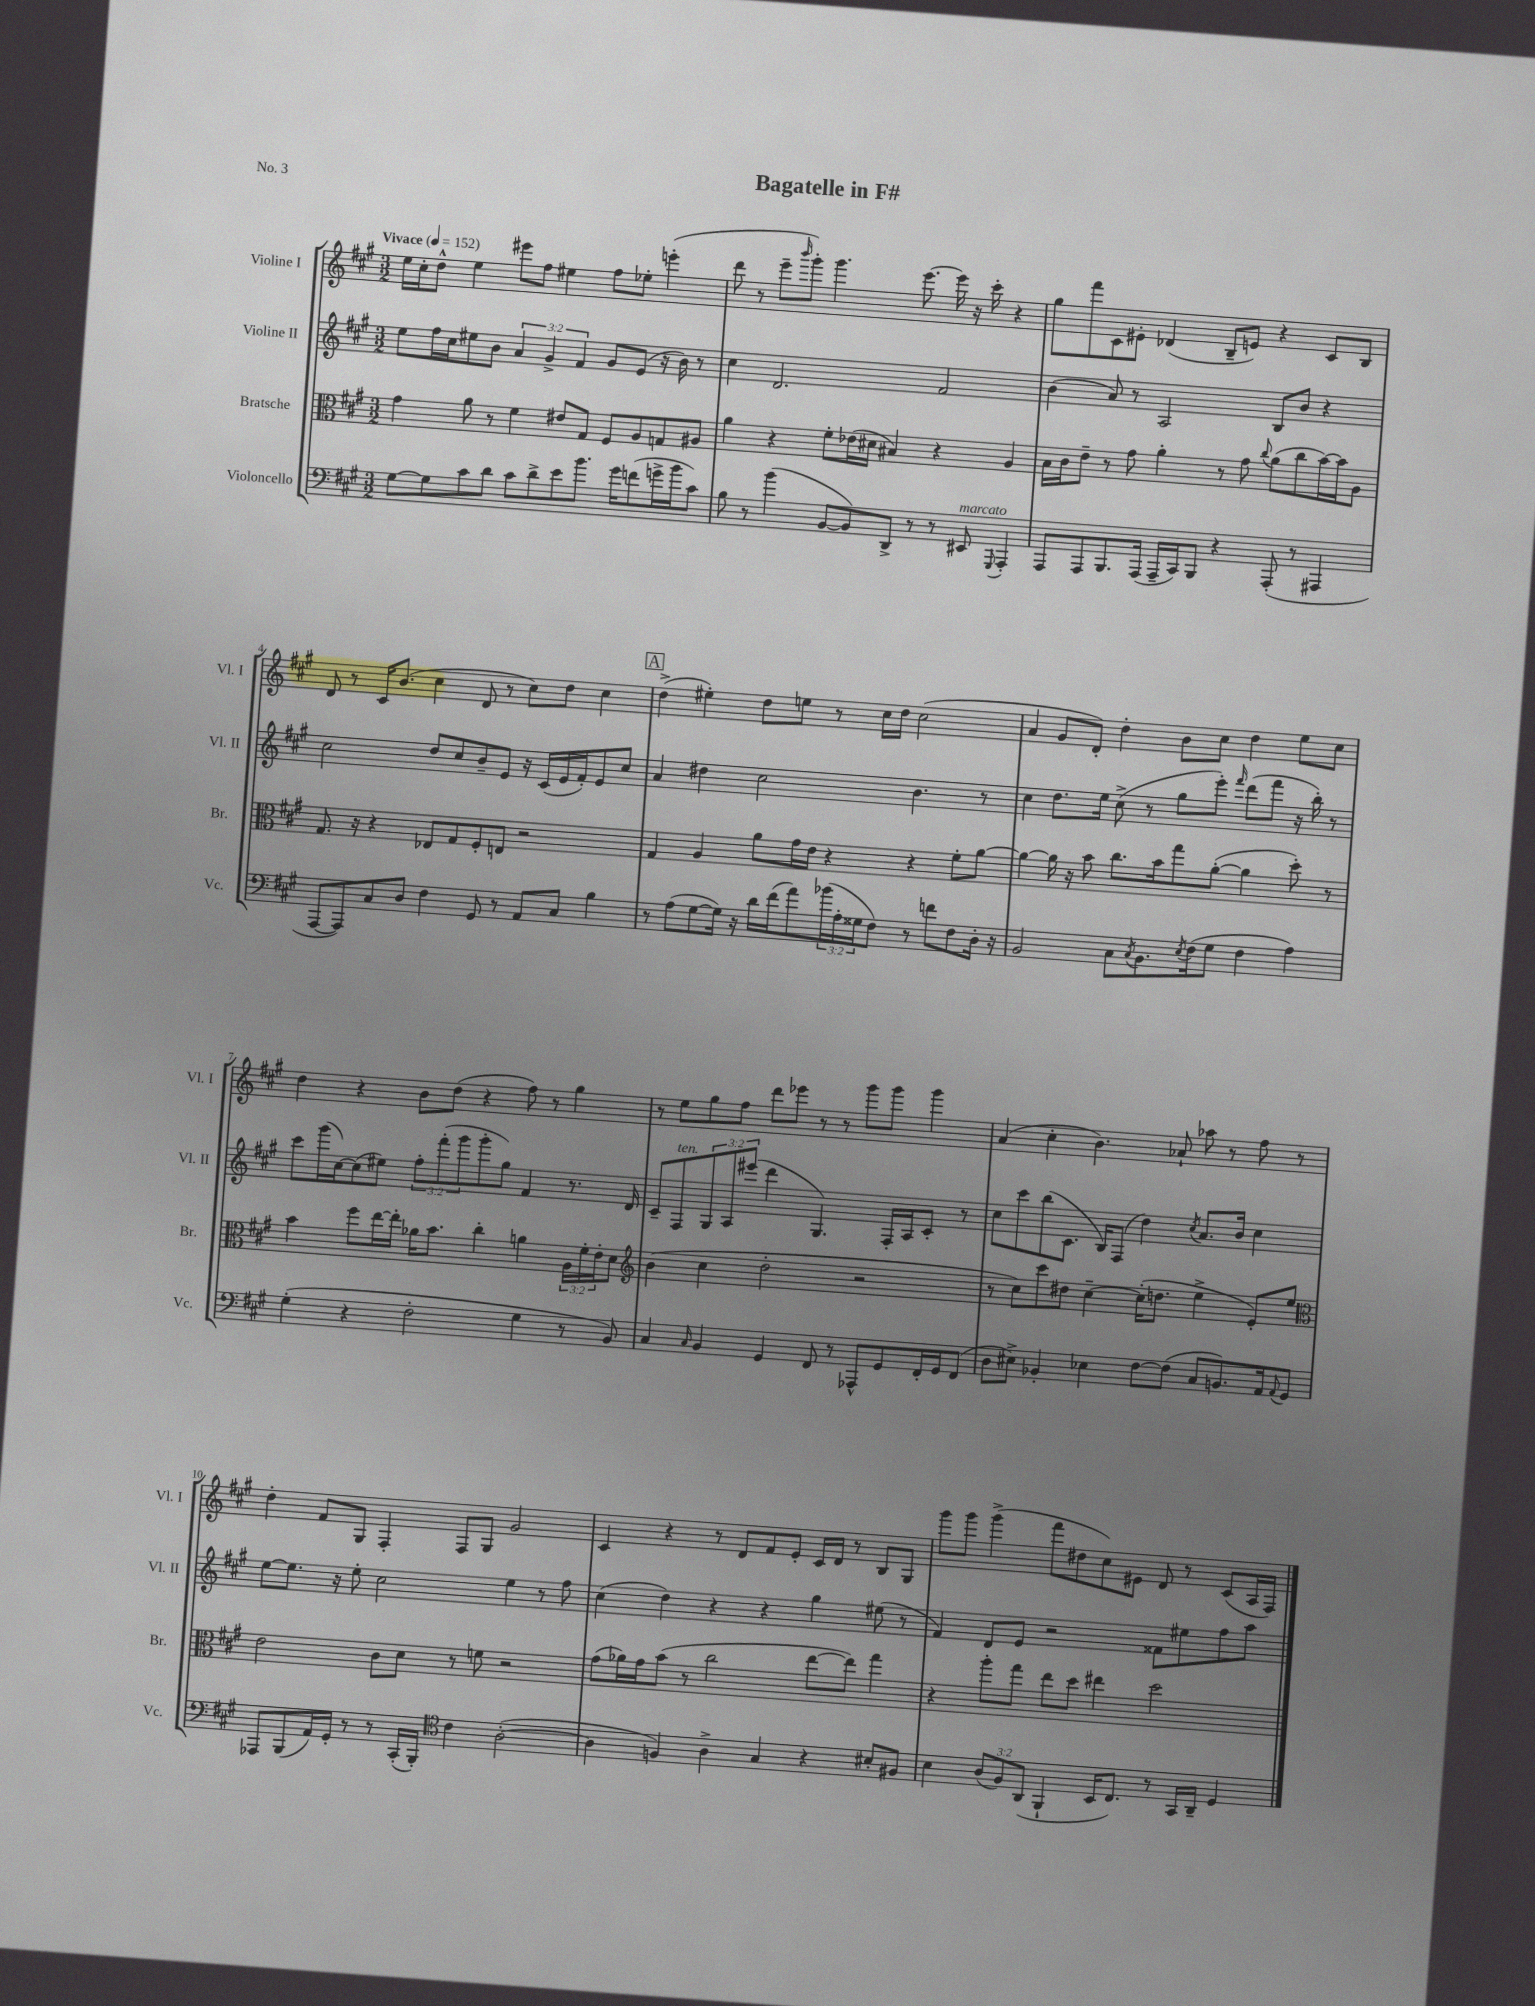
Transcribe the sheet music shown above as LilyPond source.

\header { title = "Bagatelle in F#" piece = "No. 3" }
<<
\new StaffGroup <<
\new Staff = "s0" \with { instrumentName = "Violine I" shortInstrumentName = "Vl. I" } {
    \clef treble \key a \major \numericTimeSignature \time 3/2 \tempo "Vivace" 4 = 152
    e''16 cis''16-. d''8-^ e''4 eis'''8 fis''8 eis''4 fis''8 ees''8-. e'''4-.( |
    d'''8 r8 e'''8-- \grace { b'''16 } gis'''8-.) gis'''4. e'''8.~ e'''16 r16 cis'''16-. r4 |
    gis''8 fis'''8 cis'8 eis'8-. des'4( b8-- e'8) r4 cis'8 b8 |
    d'8 r8 cis'16 b'8.( cis''4 d'8 r8 cis''8) d''8 cis''4 |
    \mark \markup { \box "A" } d''4->( eis''4-.) d''8 e''8 r8 cis''16 d''16 cis''2( |
    a'4 gis'8 d'8-.) d''4-. b'8 cis''8 d''4 e''8 cis''8 |
    d''4 r4 b'8 d''8( r4 fis''8) r8 gis''4 |
    r8 e''8 gis''8 fis''8 d'''8 ees'''8 r8 r8 gis'''8 gis'''8 gis'''4 |
    a'4( cis''4-. b'4.) aes'8-! aes''8 r8 fis''8 r8 |
    d''4-. fis'8 gis8 fis4-. fis8 gis8 gis'2 |
    cis'4 r4 r8 d'8 fis'8 e'8-. cis'16 d'16 r8 b8 gis8 |
    gis'''8 gis'''8 gis'''4->( fis'''8 dis''8 cis''8) eis'8 d'8 r8 cis'8( a16 fis16) \bar "|." |
}
\new Staff = "s1" \with { instrumentName = "Violine II" shortInstrumentName = "Vl. II" } {
    \clef treble \key a \major \numericTimeSignature \time 3/2 \override Staff.TupletNumber.text = #tuplet-number::calc-fraction-text
    e''8 fis''16 cis''16 eis''8 b'8 \tuplet 3/2 { a'4 gis'4-> fis'4 } gis'8 e'8( r16 b'16) r8 |
    cis''4 d'2. fis'2 |
    b'4( a'8) r8 a2 b8 b'8 r4 |
    cis''2 d''8 cis''8 b'8-- e'8 r16 cis'16( e'16 fis'16-.) e'8 cis''8 |
    \mark \markup { \box "A" } a'4 dis''4 cis''2 b'4. r8 |
    cis''4 d''8. e''16 cis''8->( r8 gis''8 e'''8-.) \grace { fis'''16 } d'''8( fis'''8 r16 b''16-.) r8 |
    cis'''8 gis'''16( cis''16~) cis''8( eis''8) \tuplet 3/2 { fis''8-. fis'''8-.( gis'''8 } gis'''8-. gis''8) fis'4 r8. d'16 |
    cis'8-- fis8^\markup { \italic "ten." } \tuplet 3/2 { gis8 a8 eis'''8( } d'''4 gis4.) fis16-. a16 cis'8-. r8 |
    cis''8 cis'''8 b''8( cis'8. b16) fis8( d''4) \acciaccatura { cis''8 } a'8. b'16 cis''4 |
    e''8~ e''8. r16 e''8-. cis''2 e''4 r8 fis''8 |
    cis''4( d''4) r4 r4 gis''4 eis''8( r8 |
    fis'4) d'8 e'8 r2 fisis'8 eis''8 fis''8 a''8 \bar "|." |
}
\new Staff = "s2" \with { instrumentName = "Bratsche" shortInstrumentName = "Br." } {
    \clef alto \key a \major \numericTimeSignature \time 3/2 \override Staff.TupletNumber.text = #tuplet-number::calc-fraction-text
    gis'4 a'8 r8 fis'4 eis'8 gis8 fis8 a8 g8 ais8 |
    a'4 r4 fis'8-. ees'16( dis'16 bis4) r4 a4 |
    b16 cis'16 e'8-- r8 gis'8 a'4-. r8 gis'8 \appoggiatura { cis''8 } a'8( cis''8 b'16~) b'16 a8 |
    gis8. r16 r4 ees8 gis8 fis8-. e8 r2 |
    \mark \markup { \box "A" } gis4 a4 a'8 gis'16 e'16 r4 r4 fis'8-. a'8~ |
    a'4~ a'16 r16 b'8 cis''8. b'16 gis''8 a'8~-.( a'4 d''8-.) r8 |
    b'4 fis''8 e''16~ e''16-. aes'16 b'8. cis''4-. a'4 \tuplet 3/2 { a16 fis'16-. e'16-. } d'8 |
    \clef treble b'4( cis''4 d''2-. r2 |
    r8 cis''8) cis'''8 dis''8 cis''4~-- cis''16-.( d''8. e''4-> e'8-.) e''8 |
    \clef alto e'2 cis'8 d'8 r8 f'8 r2 |
    gis'8( aes'16) gis'16 b'8( r8 cis''2 e''8~ e''8) gis''4 |
    r4 a''8-. gis''8 e''8 d''8 eis''4 d''2 \bar "|." |
}
\new Staff = "s3" \with { instrumentName = "Violoncello" shortInstrumentName = "Vc." } {
    \clef bass \key a \major \numericTimeSignature \time 3/2 \override Staff.TupletNumber.text = #tuplet-number::calc-fraction-text
    gis8~ gis8 cis'8 d'8 cis'8 d'8-> e'8 b'8. gis'16 f'8( g'16-> b'16 cis'8) |
    b8 r8 b'4( b,8~ b,8) d,8-> r8 r8 eis,8^\markup { \italic "marcato" } \appoggiatura { gis,,8 } a,,4-. |
    a,,8 a,,8 b,,8. a,,16( a,,16-- cis,16) b,,8 r4 a,,8-.( r8 ais,,4 |
    a,,8~ a,,8) cis8 d8 fis4 gis,8 r8 a,8 cis8 b4 |
    \mark \markup { \box "A" } r8 a8( gis8~ gis16) r16 d'16 fis'16( a'8) \tuplet 3/2 { bes'16( a16-. gisis16 } fis8) r8 f'8 fis8 d16-. r16 |
    b,2 cis8 \acciaccatura { cis8 } b,8. \acciaccatura { e8 } fis16( gis8 fis4 a4) |
    gis4-.( r4 fis2-. gis4 r8 b,8) |
    cis4 \grace { cis16 } b,4 gis,4 fis,8 r8 aes,,8-^ gis,8 fis,16-. gis,16 fis,8( |
    d8 eis8->) bes,4-. ees4 fis8~ fis8( cis8 b,8.) a,16 \appoggiatura { a,8 } gis,8 |
    aes,,8 b,,8( a,16) gis,16-. r8 r8 cis,16-.( b,,16-.) \clef tenor cis'4 a2~-.( |
    a4 f4) a4-> gis4 r4 bis8-. fis8 |
    b4 \tuplet 3/2 { a8( fis8) a,8( } fis,4-! b,16 cis8.) r8 gis,16 a,16-- d4 \bar "|." |
}
>>
>>
